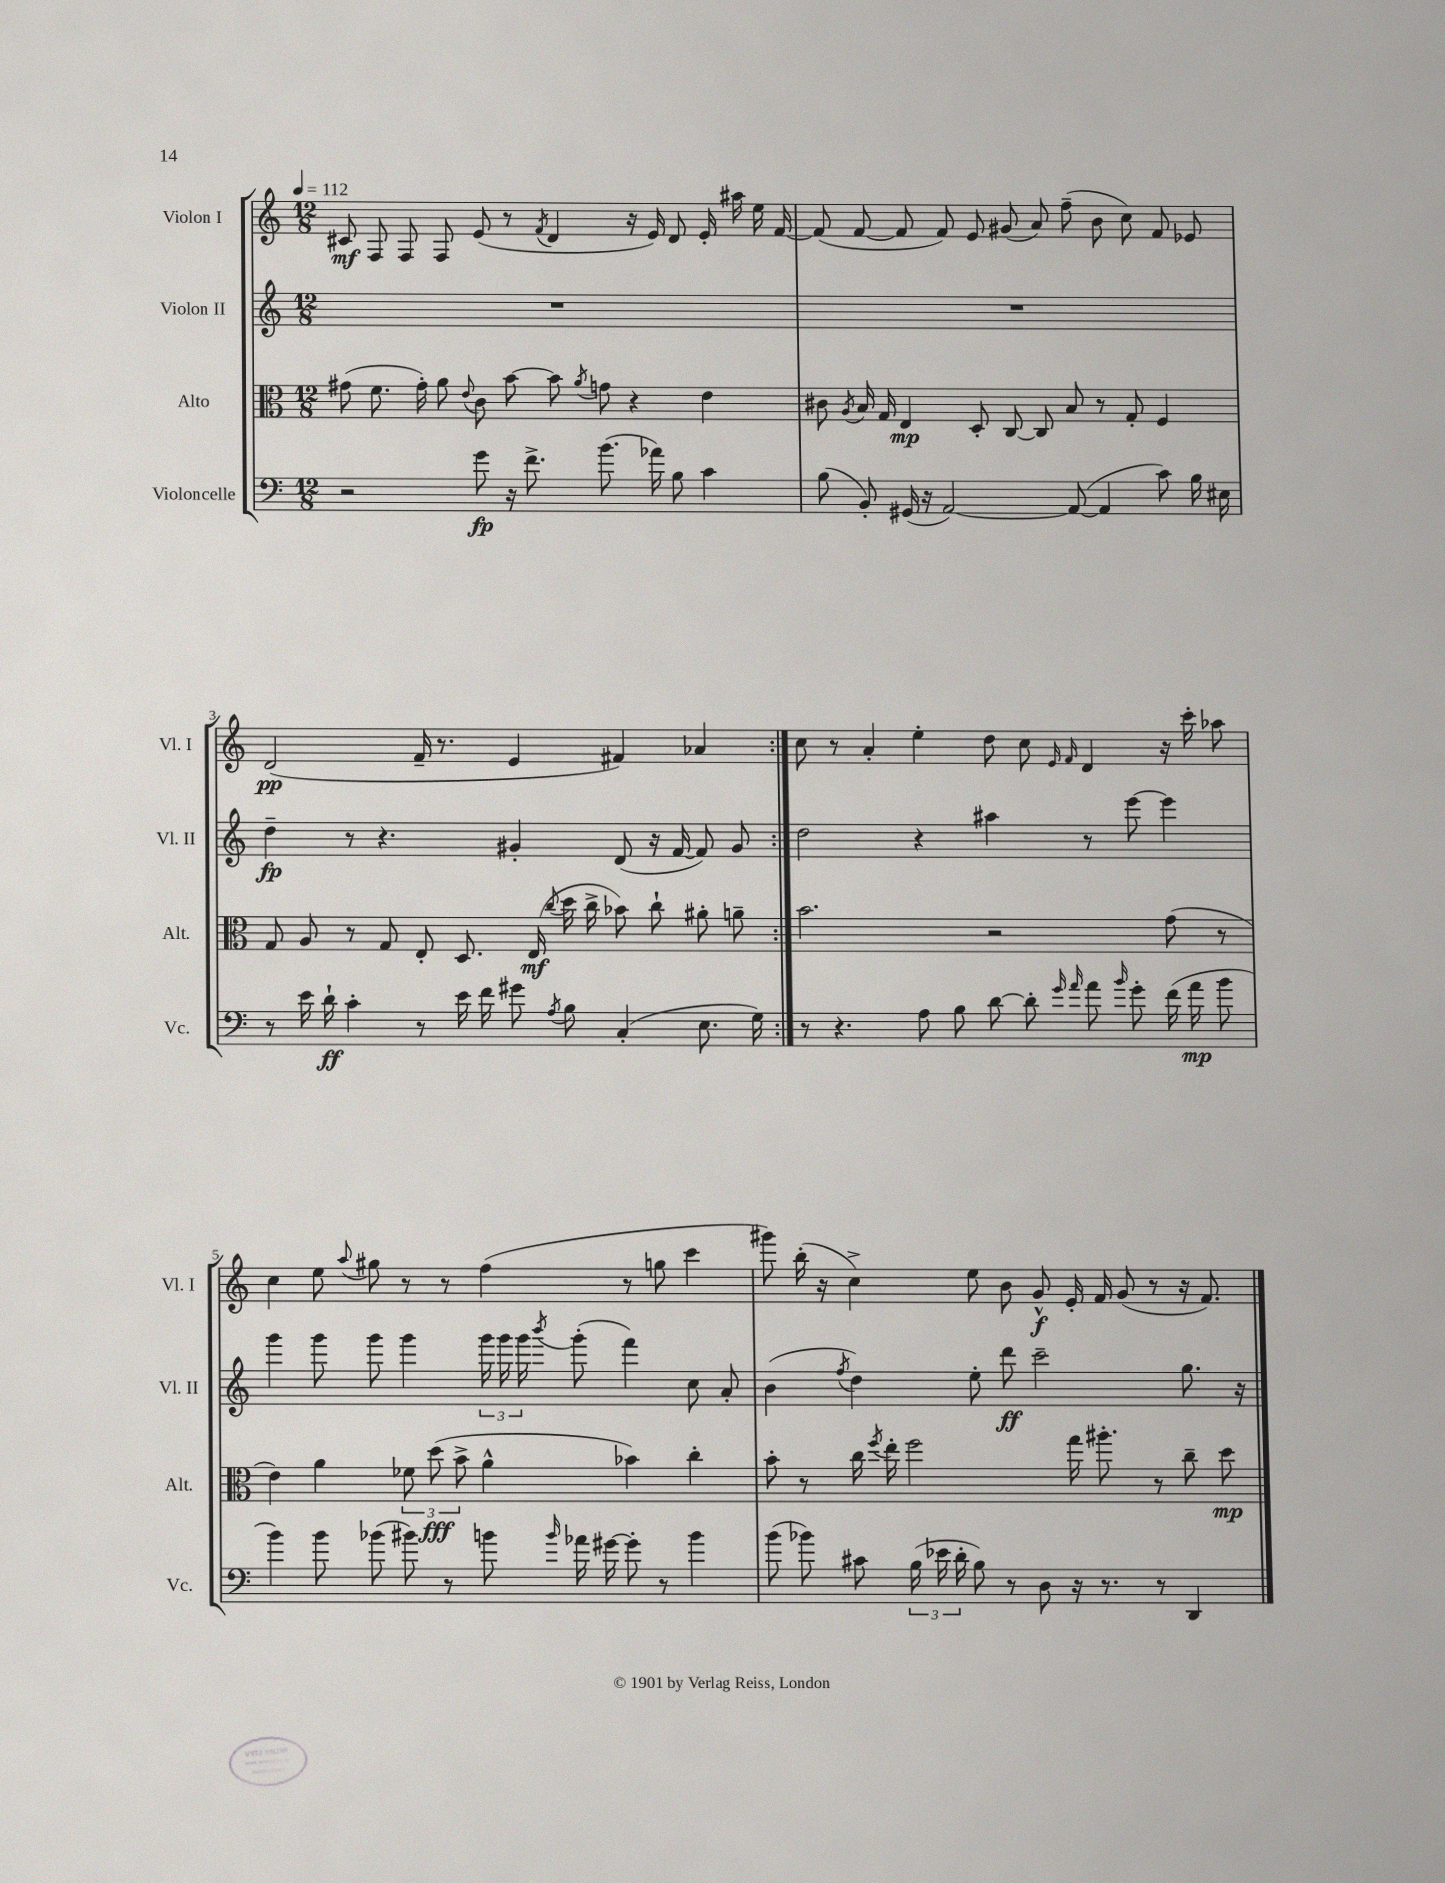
<<
\new StaffGroup <<
\new Staff = "s0" \with { instrumentName = "Violon I" shortInstrumentName = "Vl. I" } {
    \clef treble \key c \major \numericTimeSignature \time 12/8 \tempo 4 = 112
    \autoBeamOff \repeat volta 2 { cis'8\mf f8 f8 f8 e'8( r8 \acciaccatura { f'8 } d'4 r16 e'16) d'8 e'16-. ais''16 e''16 f'16~ |
    f'8( f'8~ f'8 f'8) e'8 gis'8( a'8) f''8--( b'8 c''8) f'8 ees'8 |
    d'2\pp( f'16-- r8. e'4 fis'4) aes'4 | }
    c''8 r8 a'4-. e''4-. d''8 c''8 \grace { e'16 f'16 } d'4 r16 c'''16-. aes''8 |
    c''4 e''8 \appoggiatura { a''8 } gis''8 r8 r8 f''4( r8 g''8 c'''4 |
    gis'''8) b''16-.( r16 c''4->) e''8 b'8 g'8-^\f e'16-. f'16 g'8( r8 r16 f'8.) \bar "|." |
}
\new Staff = "s1" \with { instrumentName = "Violon II" shortInstrumentName = "Vl. II" } {
    \clef treble \key c \major \numericTimeSignature \time 12/8
    \autoBeamOff \repeat volta 2 { R1. |
    R1. |
    d''4--\fp r8 r4. gis'4-. d'8( r16 f'16~ f'8) gis'8 | }
    d''2 r4 ais''4 r8 e'''8~ e'''4 |
    g'''4 g'''8 g'''8 g'''4 \tuplet 3/2 { g'''16 g'''16 g'''16 } \acciaccatura { b'''8 } g'''8-.( f'''4) c''8 a'8-. |
    b'4( \acciaccatura { f''8 } d''4) e''8-. d'''8\ff c'''2-- g''8. r16 \bar "|." |
}
\new Staff = "s2" \with { instrumentName = "Alto" shortInstrumentName = "Alt." } {
    \clef alto \key c \major \numericTimeSignature \time 12/8
    \autoBeamOff \repeat volta 2 { gis'8( f'8. gis'16-.) a'8 \appoggiatura { e'8 } c'8 b'8~ b'8 \acciaccatura { a'8 } g'8 r4 e'4 |
    cis'8 \acciaccatura { a8 } b16 g16 e4\mp d8-. c8~ c8 b8 r8 g8-. f4 |
    g8 a8 r8 g8 e8-. d8. e16\mf( \acciaccatura { c''8 } d''16 c''16-> bes'8) c''8-! ais'8-. a'8-- | }
    b'2. r2 g'8( r8 |
    e'4) a'4 \tuplet 3/2 { fes'8 d''8\fff( b'8-> } a'4-^ bes'4) c''4-. |
    b'8-. r8 c''16 \acciaccatura { f''8 } e''16-. f''2 g''16 ais''8.-. r8 c''8-- d''8\mp \bar "|." |
}
\new Staff = "s3" \with { instrumentName = "Violoncelle" shortInstrumentName = "Vc." } {
    \clef bass \key c \major \numericTimeSignature \time 12/8
    \autoBeamOff \repeat volta 2 { r2 g'8\fp r16 f'8.-> b'8.( aes'16) b8 c'4 |
    b8( b,8-.) gis,16( r16 a,2~) a,8~( a,4 c'8) b16 eis16 |
    r8 e'16 d'16-!\ff c'4-. r8 e'16 f'16 gis'8 \acciaccatura { a8 } b8 c4-.( e8. g16) | }
    r8 r4. a8 b8 d'8~ d'8-. \grace { g'16 a'16 } a'8 \grace { b'16 } g'8-. f'16( a'16\mp b'8 |
    b'4) b'8 bes'8( bis'8) r8 b'8 \grace { b'16 } aes'16 gis'16~ gis'8-. r8 b'4 |
    b'8( bes'8) cis'8 \tuplet 3/2 { b16( ees'16 d'16-. } b8) r8 d8 r16 r8. r8 d,4 \bar "|." |
}
>>
>>
